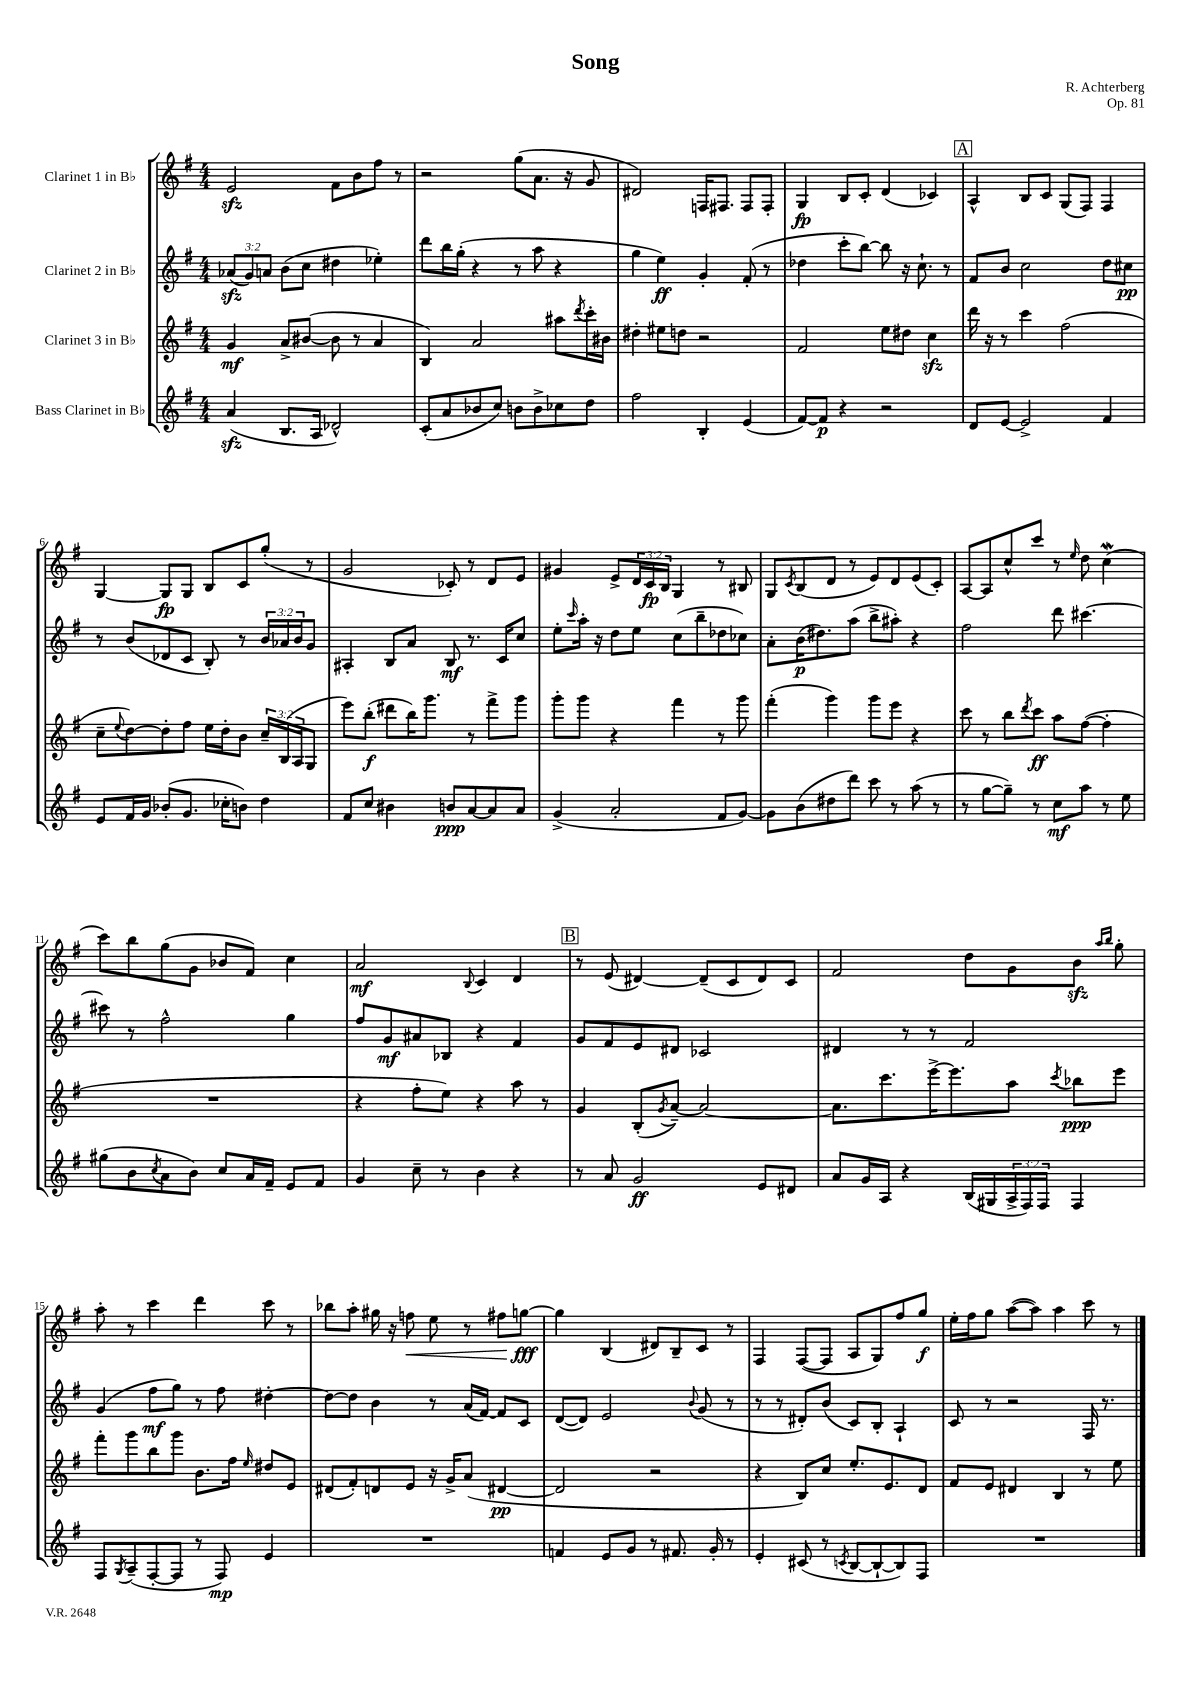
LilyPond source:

\header { title = "Song" composer = "R. Achterberg" opus = "Op. 81" }
<<
\new StaffGroup <<
\new Staff = "s0" \with { instrumentName = "Clarinet 1 in Bb" } {
    \clef treble \key g \major \numericTimeSignature \time 4/4 \override Staff.TupletNumber.text = #tuplet-number::calc-fraction-text
    e'2\sfz fis'8 b'8 fis''8 r8 |
    r2 g''8( a'8. r16 g'8 |
    dis'2) f16 fis8. fis8 fis8-. |
    g4\fp b8 c'8-. d'4( ces'4) |
    \mark \markup { \box "A" } a4-^ b8 c'8 g8( fis8) fis4 |
    g4~ g8\fp g8 b8 c'8 g''8-.( r8 |
    g'2 ces'8-.) r8 d'8 e'8 |
    gis'4 e'8-> \tuplet 3/2 { d'16 c'16\fp b16 } g4 r8 bis8 |
    g8 \acciaccatura { c'8 } b8( d'8 r8 e'8) d'8 e'8( c'8-.) |
    a8~ a8 c''8-^ c'''8 r8 \grace { e''16 } d''8 c''4\mordent( |
    c'''8) b''8 g''8( g'8 bes'8 fis'8) c''4 |
    a'2\mf \appoggiatura { b8 } c'4 d'4 |
    \mark \markup { \box "B" } r8 e'8( dis'4~) dis'8--( c'8 dis'8) c'8 |
    fis'2 d''8 g'8 b'8\sfz \grace { a''16 b''16 } g''8-. |
    a''8-. r8 c'''4 d'''4 c'''8 r8 |
    bes''8 a''8-. gis''16 r16 f''8\< e''8 r8 fis''8 g''8~\fff\! |
    g''4 b4( dis'8) b8-- c'8 r8 |
    fis4 fis8~( fis8 a8 g8) fis''8 g''8\f |
    e''16-. fis''16 g''8 a''8~( a''8) a''4 c'''8 r8 \bar "|." |
}
\new Staff = "s1" \with { instrumentName = "Clarinet 2 in Bb" } {
    \clef treble \key g \major \numericTimeSignature \time 4/4 \override Staff.TupletNumber.text = #tuplet-number::calc-fraction-text
    \tuplet 3/2 { aes'8\sfz( g'8) a'8 } b'8( c''8 dis''4 ees''4-.) |
    d'''8 b''16 g''16-.( r4 r8 a''8 r4 |
    g''4 e''4\ff) g'4-. fis'8-.( r8 |
    des''4 c'''8-. b''8~) b''8 r16 c''8.-! r8 |
    \mark \markup { \box "A" } fis'8 b'8 c''2 d''8 cis''8\pp |
    r8 b'8( des'8 c'8 b8-.) r8 \tuplet 3/2 { b'16 aes'16 b'16 } g'8 |
    ais4-. b8 a'8 b8\mf r8. c'16 c''8 |
    e''8-. \grace { c'''16 } a''16-. r16 d''8 e''8 c''8( b''8-- des''8 ces''8) |
    a'8-. b'16\p( dis''8.) a''8( b''8-> ais''8-.) r4 |
    fis''2 d'''8 cis'''4.~ |
    cis'''8 r8 fis''2-^ g''4 |
    fis''8 g'8\mf ais'8 bes8 r4 fis'4 |
    \mark \markup { \box "B" } g'8 fis'8 e'8 dis'8 ces'2 |
    dis'4 r8 r8 fis'2 |
    g'4( fis''8\mf g''8) r8 fis''8 dis''4~-. |
    dis''8~ dis''8 b'4 r8 a'16( fis'16~) fis'8 c'8 |
    d'8~( d'8) e'2 \appoggiatura { b'8 } g'8( r8 |
    r8 r8 dis'8-.) b'8( c'8) b8-. a4-! |
    c'8 r8 r2 fis16 r8. \bar "|." |
}
\new Staff = "s2" \with { instrumentName = "Clarinet 3 in Bb" } {
    \clef treble \key g \major \numericTimeSignature \time 4/4 \override Staff.TupletNumber.text = #tuplet-number::calc-fraction-text
    g'4\mf a'8-> bis'8~( bis'8 r8 a'4 |
    b4) a'2 ais''8 \acciaccatura { d'''8 } c'''16-. bis'16 |
    dis''4-. eis''8 d''8 r2 |
    fis'2 e''8 dis''8 c''4\sfz |
    \mark \markup { \box "A" } d'''16 r16 r8 c'''4 fis''2( |
    c''8-- \appoggiatura { e''8 } d''8~) d''8-. fis''8 e''16 d''16-. b'8 \tuplet 3/2 { c''16-- b16( a16 } g8 |
    e'''8) b''8-.\f( dis'''8 b''16) g'''8. r8 fis'''8-> g'''8 |
    g'''8-. g'''8 r4 fis'''4 r8 g'''8 |
    fis'''4-.( g'''4) g'''8 e'''8 r4 |
    c'''8 r8 b''8 \acciaccatura { d'''8 } c'''8\ff a''8 fis''8~( fis''4-. |
    R1 |
    r4 fis''8-. e''8) r4 a''8 r8 |
    \mark \markup { \box "B" } g'4 b8-.( \acciaccatura { g'8 } a'8~--) a'2~ |
    a'8. c'''8. e'''16~-> e'''8. a''8 \acciaccatura { c'''8 } bes''8\ppp e'''8 |
    fis'''8-. g'''8 b''8 g'''8 b'8. fis''16 \grace { e''16 } dis''8 e'8 |
    dis'8( fis'8-.) d'8 e'8 r16 g'16-> a'8( dis'4~\pp |
    dis'2 r2 |
    r4 b8) c''8 e''8.-. e'8. d'8 |
    fis'8 e'8 dis'4 b4 r8 e''8 \bar "|." |
}
\new Staff = "s3" \with { instrumentName = "Bass Clarinet in Bb" } {
    \clef treble \key g \major \numericTimeSignature \time 4/4 \override Staff.TupletNumber.text = #tuplet-number::calc-fraction-text
    a'4\sfz( b8. a16 des'2-^) |
    c'8-.( a'8 bes'8 c''8) b'8 b'8-> ces''8 d''8 |
    fis''2 b4-. e'4( |
    fis'8~) fis'8\p r4 r2 |
    \mark \markup { \box "A" } d'8 e'8~ e'2-> fis'4 |
    e'8 fis'16 g'16 bes'8-.( g'8. ces''16-. b'8) d''4 |
    fis'8 c''8 bis'4 b'8\ppp a'8~ a'8 a'8 |
    g'4->( a'2-. fis'8 g'8~) |
    g'8 b'8( dis''8 d'''8) c'''8 r8 a''8( r8 |
    r8 g''8~ g''8--) r8 c''8\mf a''8 r8 e''8 |
    gis''8( b'8 \acciaccatura { c''8 } a'8 b'8) c''8 a'16 fis'16-- e'8 fis'8 |
    g'4 c''8-- r8 b'4 r4 |
    \mark \markup { \box "B" } r8 a'8 g'2\ff e'8 dis'8 |
    a'8 g'16 a16 r4 b16( gis16 \tuplet 3/2 { a16-> fis16) fis16 } fis4 |
    fis8 \acciaccatura { g8 } a8--( fis8~-. fis8 r8 fis8\mp) e'4 |
    R1 |
    f'4 e'8 g'8 r8 fis'8. g'16-. r8 |
    e'4-. cis'8( r8 \acciaccatura { c'8 } b8~ b8~-! b8) fis8 |
    R1 \bar "|." |
}
>>
>>
